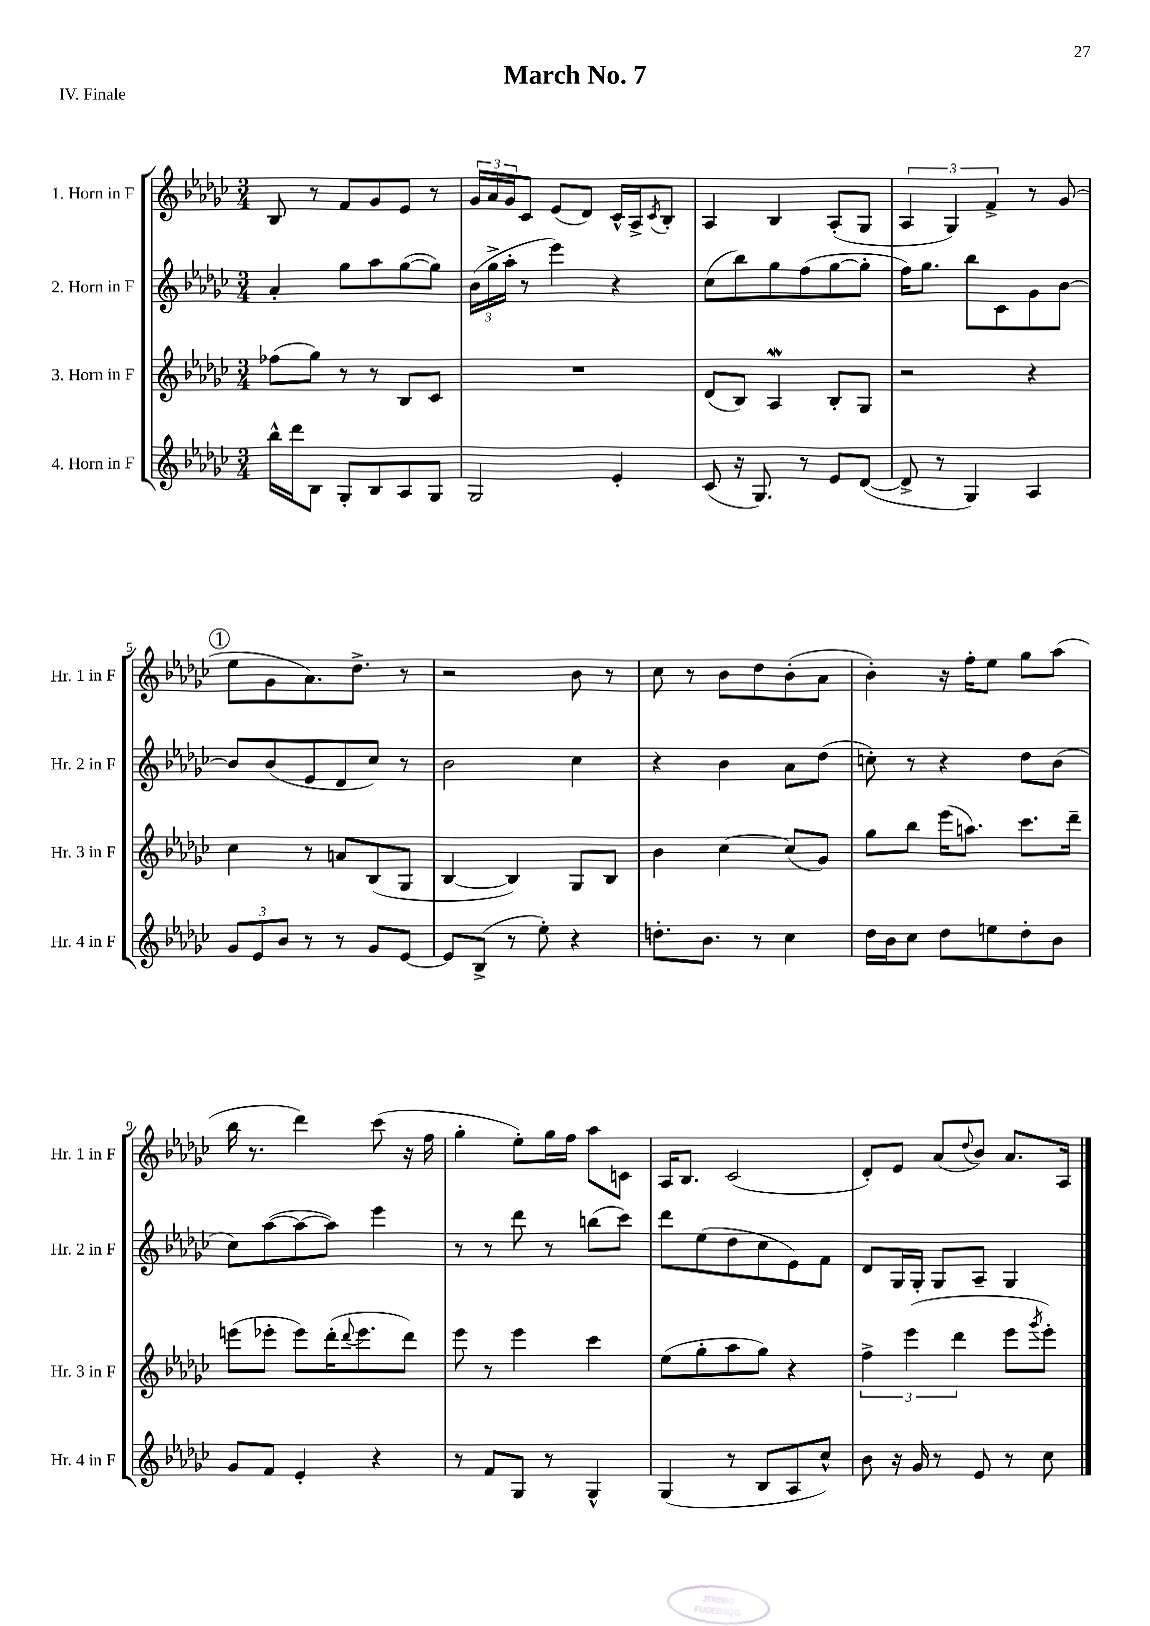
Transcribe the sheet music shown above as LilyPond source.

\header { title = "March No. 7" piece = "IV. Finale" }
<<
\new StaffGroup <<
\new Staff = "s0" \with { instrumentName = "1. Horn in F" shortInstrumentName = "Hr. 1 in F" } {
    \clef treble \key ges \major \numericTimeSignature \time 3/4
    bes8 r8 f'8 ges'8 ees'8 r8 |
    \tuplet 3/2 { ges'16 aes'16 ges'16 } ces'8 ees'8( des'8) ces'16-^ aes16-> \acciaccatura { ces'8 } bes8-. |
    aes4 bes4 aes8-.( ges8 |
    \tuplet 3/2 { aes4 ges4) f'4-> } r8 ges'8( |
    \mark \markup { \circle "1" } ees''8 ges'8 aes'8.) des''8.-> r8 |
    r2 bes'8 r8 |
    ces''8 r8 bes'8 des''8 bes'8-.( aes'8 |
    bes'4-.) r16 f''16-. ees''8 ges''8 aes''8( |
    bes''16 r8. des'''4) ces'''8( r16 f''16 |
    ges''4-. ees''8-.) ges''16 f''16 aes''8 c'8 |
    aes16 bes8. ces'2( |
    des'8-.) ees'8 aes'8( \appoggiatura { des''8 } bes'8) aes'8. aes16 \bar "|." |
}
\new Staff = "s1" \with { instrumentName = "2. Horn in F" shortInstrumentName = "Hr. 2 in F" } {
    \clef treble \key ges \major \numericTimeSignature \time 3/4
    aes'4-. ges''8 aes''8 ges''8~( ges''8) |
    \tuplet 3/2 { bes'16( ges''16-> aes''16-. } r8 ees'''4) r4 |
    ces''8( bes''8) ges''8 f''8( ges''8~ ges''8-. |
    f''16) ges''8. bes''8 ces'8 ges'8 bes'8~ |
    \mark \markup { \circle "1" } bes'8 bes'8( ees'8 des'8 ces''8) r8 |
    bes'2 ces''4 |
    r4 bes'4 aes'8 des''8( |
    c''8-.) r8 r4 des''8 bes'8( |
    ces''8) aes''8~( aes''8~ aes''8) ees'''4 |
    r8 r8 des'''8 r8 b''8( ces'''8) |
    des'''8 ees''8( des''8 ces''8 ees'8) f'8 |
    des'8 ges16 ges16-. ges8 aes8-- ges4 \bar "|." |
}
\new Staff = "s2" \with { instrumentName = "3. Horn in F" shortInstrumentName = "Hr. 3 in F" } {
    \clef treble \key ges \major \numericTimeSignature \time 3/4
    fes''8( ges''8) r8 r8 bes8 ces'8 |
    R2. |
    des'8( bes8) aes4\mordent bes8-. ges8 |
    r2 r4 |
    \mark \markup { \circle "1" } ces''4 r8 a'8 bes8( ges8 |
    bes4~ bes4) ges8 bes8 |
    bes'4 ces''4~ ces''8( ges'8) |
    ges''8 bes''8 ees'''16( a''8.) ces'''8. des'''16-- |
    e'''8( ees'''8-. ees'''8) des'''16-.( \appoggiatura { des'''8 } ees'''8. des'''8) |
    ees'''8 r8 ees'''4 ces'''4 |
    ees''8( ges''8-. aes''8 ges''8) r4 |
    \tuplet 3/2 { f''4-> ees'''4( des'''4 } ees'''8 \acciaccatura { ges'''8 } ees'''8-.) \bar "|." |
}
\new Staff = "s3" \with { instrumentName = "4. Horn in F" shortInstrumentName = "Hr. 4 in F" } {
    \clef treble \key ges \major \numericTimeSignature \time 3/4
    bes''16-^ des'''16 bes8 ges8-. bes8 aes8 ges8 |
    ges2 ees'4-. |
    ces'8( r16 ges8.) r8 ees'8 des'8~( |
    des'8-> r8 ges4) aes4 |
    \mark \markup { \circle "1" } \tuplet 3/2 { ges'8 ees'8 bes'8 } r8 r8 ges'8 ees'8~ |
    ees'8 bes8->( r8 ees''8-.) r4 |
    d''8.-. bes'8. r8 ces''4 |
    des''16 bes'16 ces''8 des''8 e''8 des''8-. bes'8 |
    ges'8 f'8 ees'4-. r4 |
    r8 f'8 ges8 r8 ges4-^ |
    ges4( r8 bes8 aes8 ces''8-^) |
    bes'8 r16 ges'16 r8 ees'8 r8 ces''8 \bar "|." |
}
>>
>>
